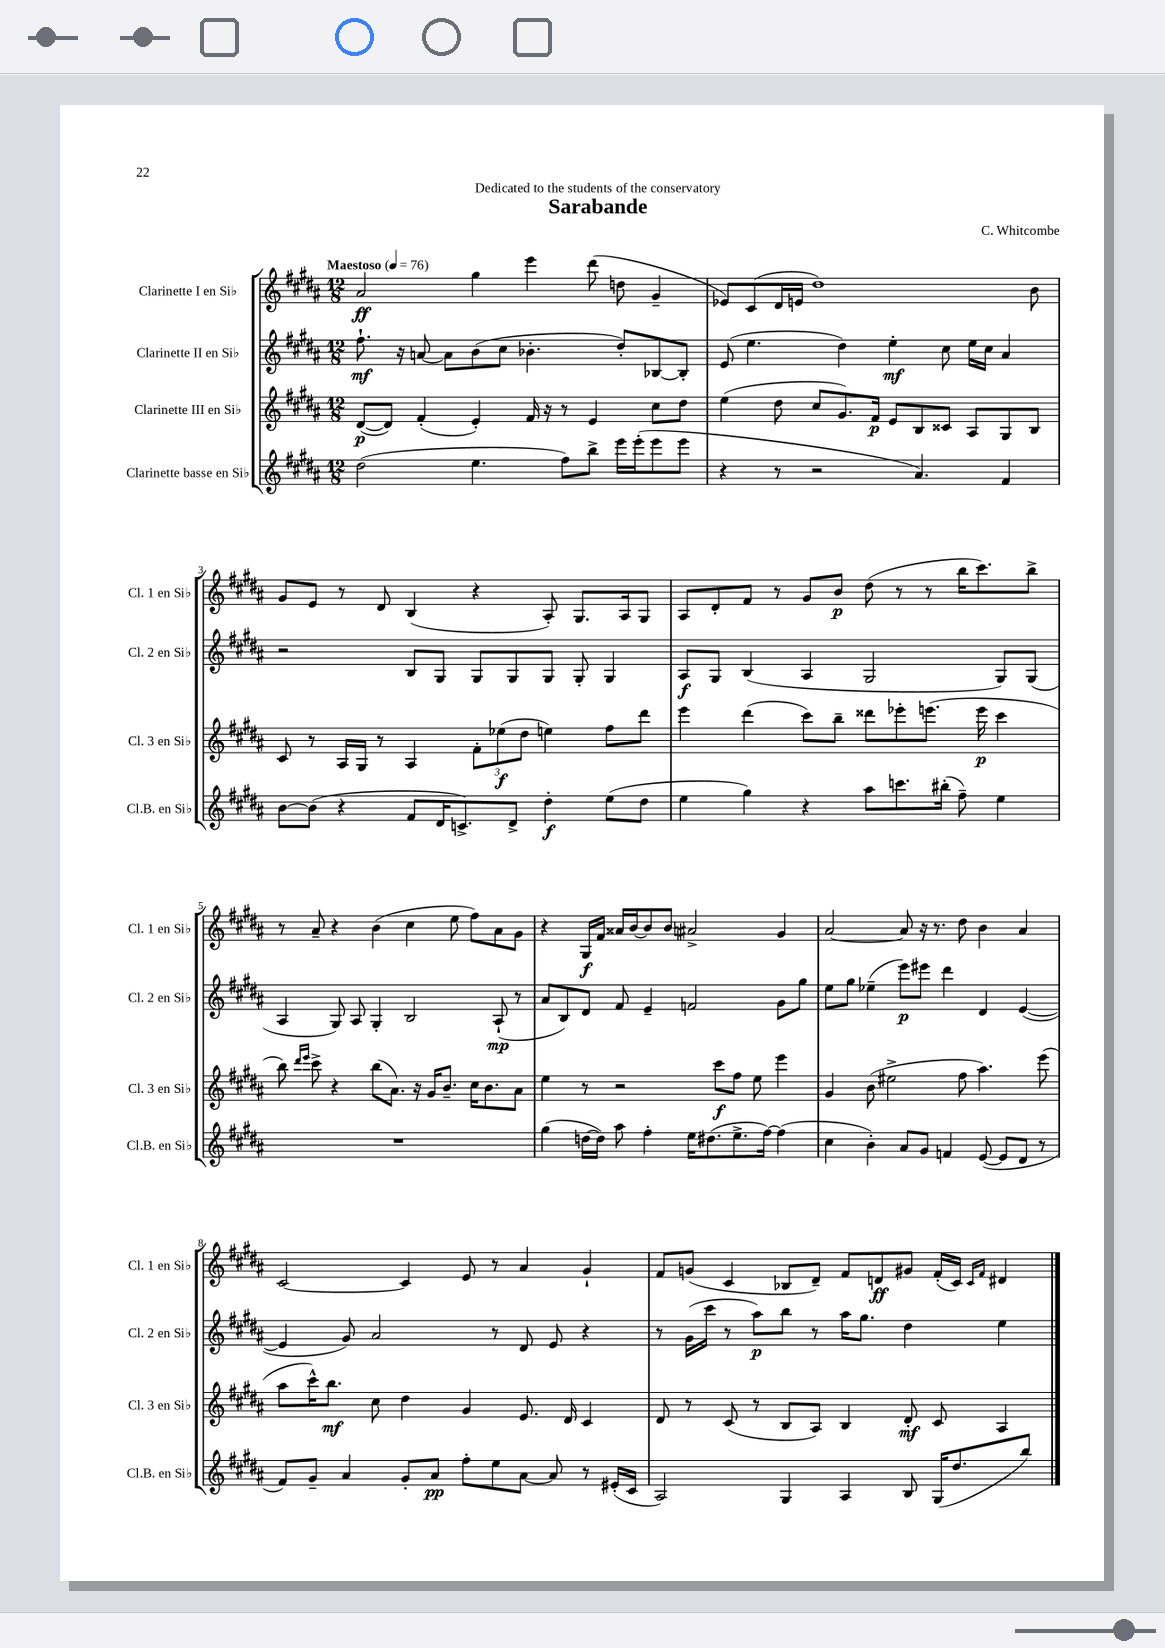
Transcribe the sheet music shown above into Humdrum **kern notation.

**kern	**kern	**kern	**kern
*staff4	*staff3	*staff2	*staff1
*clefG2	*clefG2	*clefG2	*clefG2
*k[f#c#g#d#a#]	*k[f#c#g#d#a#]	*k[f#c#g#d#a#]	*k[f#c#g#d#a#]
*M12/8	*M12/8	*M12/8	*M12/8
*MM76	*MM76	*MM76	*MM76
(2dd#\	([8d#/L	8.ff#`\	2a#/
.	8d#/]J)	.	.
.	.	16r	.
.	(4f#'/	[8a/	.
.	.	8a\]L	.
4.ee\	4e'/)	(8b\	4gg#\
.	.	8cc#\J	.
.	16f#/	4.b-'\	4eee\
.	16r	.	.
8ff#\L)	8r	.	.
8bb^\J	4e/	.	(8ddd#\
16eee\LL	.	8dd#'/L)	8dd\
(16eee'\J	.	.	.
8eee\	8cc#\L	[8B-/	4g#~/
8eee\J	8dd#\J	8B-'/]J	.
=	=	=	=
4r	(4ee\	(8e/	8e-/L)
.	.	4.ee\	(8c#/
8r	8dd#\	.	16d#/L
.	.	.	16e/JJ
2r	8cc#/L	.	1dd#)
.	8.g#/)	4dd#\)	.
.	16f#/Jk	.	.
.	8e/L	4ee'\	.
4.a#/)	8B/	.	.
.	8c##/J	8cc#\	.
.	8A#/L	16ee\LL	.
.	.	16cc#\JJ	.
4f#/	8G#/	4a#/	.
.	8B/J	.	8b\
=	=	=	=
[8b\L	8c#/	2r	8g#/L
(8b\]J	8r	.	8e/J
4r	16A#/LL	.	8r
.	16G#/JJ	.	.
.	8r	.	8d#/
8f#/L	4A#/	8B/L	(4B/
16d#/K	.	8G#/J	.
8.c^/)	.	.	.
.	12f#'\L	8G#/L	4r
.	(12ee-\	.	.
8d#^/J	.	8G#/	.
.	12dd#\J	.	.
4dd#'\	4ee\)	8G#/J	8A#'/)
.	.	8G#'/	8.G#/L
(8ee\L	8ff#\L	4G#/	.
.	.	.	16A#/k
8dd#\J	8ddd#\J	.	8G#/J
=	=	=	=
4ee\	4eee\	8A#/L	8A#/L
.	.	8G#/J	8d#'/
4gg#\)	(4ddd#\	(4B/	8f#/J
.	.	.	8r
4r	8ccc#\L)	4A#/	8g#/L
.	8bb~\J	.	8b/J
8aa#\L	8ddd##\L	2G#/	(8dd#\
8.ccc\	8eee-'\	.	8r
.	(8.eee\J	.	8r
(16bb#'\Jk	.	.	.
8ff#~\)	.	.	16bb\LK
.	16eee\	.	8.ccc#\)
4ee\	4ccc#\	8G#/L)	.
.	.	(8G#/J	8bb^\J
=	=	=	=
1.r	8bb\)	4A#/	8r
.	16qqddd#/LL	.	.
.	16qqeee/JJ	.	.
.	8ccc#^\	.	8a#~/
.	4r	8G#/)	4r
.	.	8A#/	.
.	(8bb\L	4G#'/	(4b\
.	8.a#\J)	.	.
.	.	2B/	4cc#\
.	16r	.	.
.	16g#/LK	.	.
.	8.b~/J	.	.
.	.	.	8ee\
.	16cc#\LK	.	8ff#\L)
.	8.b\	.	.
.	.	(8A#`/	8a#\
.	8a#\J	8r	8g#\J
=	=	=	=
(4gg#\	4ee\	8a#/L	4r
.	.	8B/)	.
[16dd\LL	8r	8d#/J	16G#/LL
16dd\]JJ)	.	.	16f#/JJ
8aa#\	2r	8f#/	16a##/LL
.	.	.	[16b/J
4ff#'\	.	4e~/	8b/]
.	.	.	8b/J
16ee\LK	.	2f/	2a#^/
(8.dd#\	.	.	.
.	8ccc#\L	.	.
8.ee^\	8ff#\J	.	.
.	8ee\	.	.
[16ff#\Jk)	.	.	.
(4ff#\]	4eee\	8g#\L	4g#/
.	.	8gg#\J	.
=	=	=	=
4cc#\	4g#/	8ee\L	[2a#/
.	.	8gg#\J	.
4b'\)	(8b\	(4ee-~\	.
.	2ee#^\	.	.
8a#/L	.	8eee\L)	8a#/]
8g#/J	.	8eee#\J	16r
.	.	.	8.r
4f/	.	4ddd#\	.
.	8ff#\	.	8dd#\
([8e/	4.aa#\)	4d#/	4b\
8e/]L	.	.	.
8d#/J	.	([4e/	4a#/
8r	(8eee\	.	.
=	=	=	=
8f#/L)	8aa#\L	4e/]	[2c#/
8g#~/J	16ccc#^^\K)	.	.
.	8.bb\J	.	.
4a#/	.	8g#/)	.
.	8cc#\	2a#/	.
8g#'/L	4dd#\	.	4c#/]
8a#/J	.	.	.
8ff#'\L	4g#/	.	8e/
8ee\	.	8r	8r
[8a#\J	8.e/	8d#/	4a#/
8a#/]	.	8e/	.
.	16d#/	.	.
8r	4c#/	4r	4g#`/
(16e#'/LL	.	.	.
16c#/JJ	.	.	.
=	=	=	=
2A#/)	8d#/	8r	8f#/L
.	8r	(16g#\LL	(8g/J
.	.	16ccc#\JJ	.
.	(8c#/	8r	4c#/
.	8r	8aa#\L)	.
4G#/	8B/L	8bb\J	8B-/L
.	8A#/J)	8r	8d#~/J)
4A#/	4B/	16aa#\LK	8f#/L
.	.	8.gg#\J	.
.	.	.	8d/
8B/	8d#'/	4dd#\	8g#/J
(16G#/LK	8c#/	.	(16f#'/LL
8.dd#/	.	.	16c#/JJ)
.	.	.	16qqc#/LL
.	.	.	16qqf#/JJ
.	4A#/	4ee\	4d#/
8bb/J)	.	.	.
==	==	==	==
*-	*-	*-	*-
